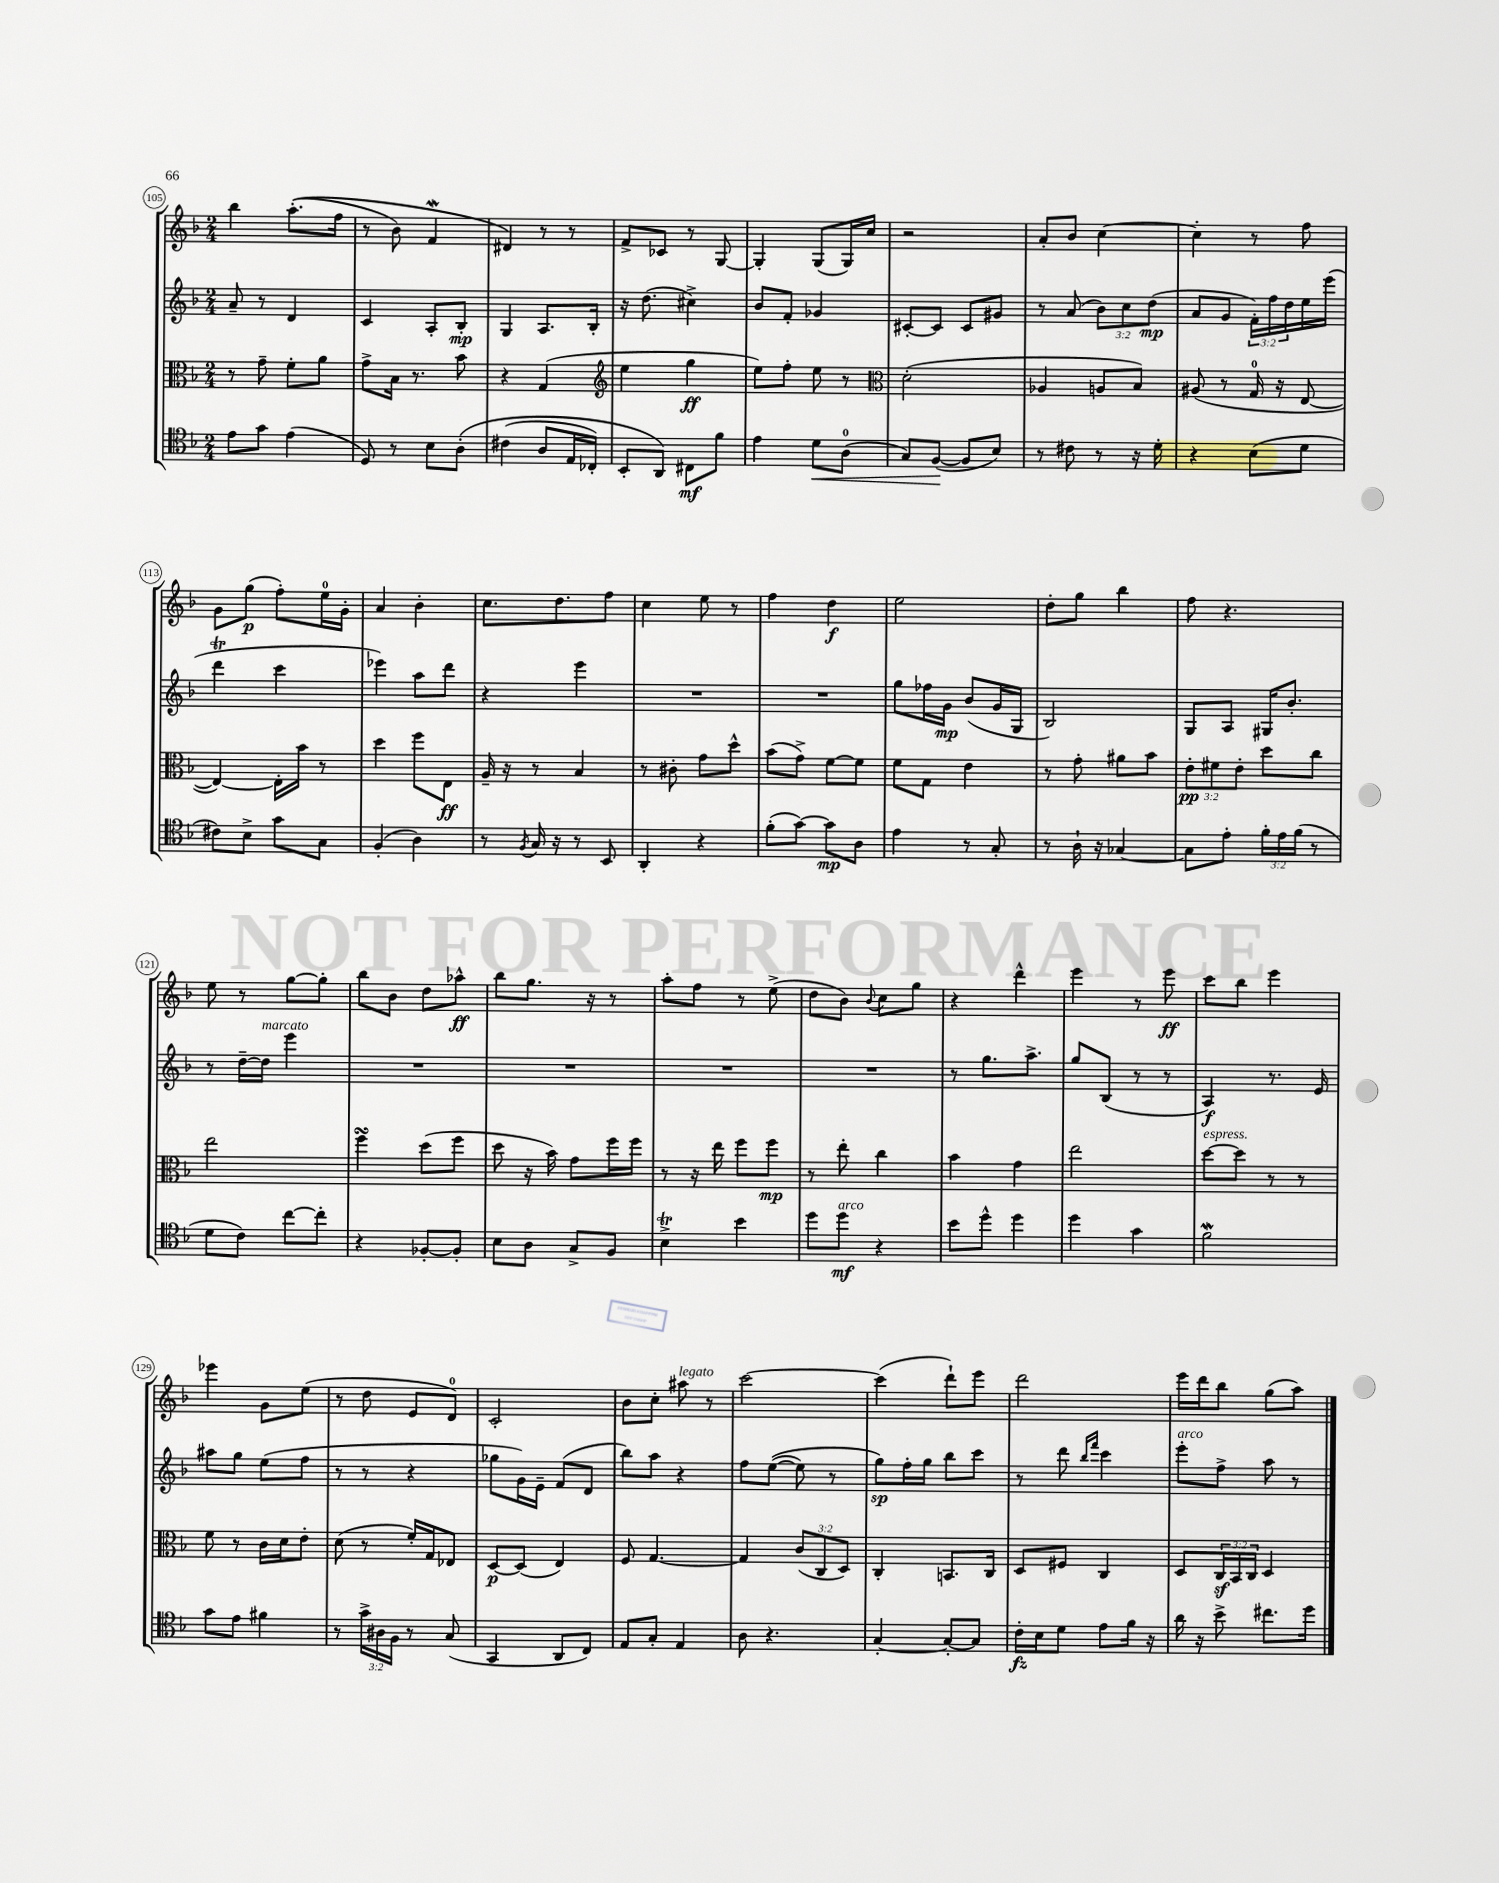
<<
\new StaffGroup <<
\new Staff = "s0" {
    \clef treble \key f \major \numericTimeSignature \time 2/4
    bes''4 a''8.-.(\( f''16 |
    r8 bes'8) f'4\mordent |
    dis'4\) r8 r8 |
    f'8-> ces'8 r8 g8~ |
    g4-. g8( g16) c''16 |
    r2 |
    a'8-. bes'8 c''4~ |
    c''4-. r8 f''8 |
    g'8 g''8\p( f''8-.) e''16-0 g'16-. |
    a'4 bes'4-. |
    c''8. d''8. f''8 |
    c''4 e''8 r8 |
    f''4 d''4\f |
    e''2 |
    d''8-. g''8 bes''4 |
    f''8 r4. |
    e''8 r8 g''8~ g''8-. |
    bes''8 bes'8 d''8 aes''8-^\ff |
    bes''8 g''8. r16 r8 |
    a''8-. f''8 r8 e''8->( |
    d''8 bes'8) \appoggiatura { bes'8 } c''8 g''8 |
    r4 d'''4-^ |
    e'''4 r8 e'''8\ff |
    c'''8 bes''8 e'''4 |
    ees'''4 g'8 e''8( |
    r8 d''8 e'8 d'8-0) |
    c'2-. |
    bes'8 c''8-. ais''8^\markup { \italic "legato" } r8 |
    c'''2~ |
    c'''4( d'''8-!) e'''8 |
    d'''2 |
    e'''16 d'''16 bes''8 g''8( a''8) \bar "|." |
}
\new Staff = "s1" {
    \clef treble \key f \major \numericTimeSignature \time 2/4 \override Staff.TupletNumber.text = #tuplet-number::calc-fraction-text
    a'8-- r8 d'4 |
    c'4 a8-. bes8-.\mp |
    g4 a8. bes16-. |
    r16 d''8.( cis''4->) |
    bes'8 f'8-. ges'4 |
    cis'8~-. cis'8 cis'8 gis'8 |
    r8 a'8( \tuplet 3/2 { bes'8) c''8 d''8\mp( } |
    a'8 g'8 \tuplet 3/2 { f'16-.) f''16 d''16 } e''16 e'''16( |
    d'''4\trill c'''4 |
    ees'''4) a''8 d'''8 |
    r4 e'''4 |
    R2 |
    R2 |
    g''8 fes''16 g'16\mp bes'8( g'16 g16 |
    bes2) |
    g8 a8 gis16 bes'8.-. |
    r8 d''16~-- d''16^\markup { \italic "marcato" } e'''4 |
    R2 |
    R2 |
    R2 |
    R2 |
    r8 g''8. a''8.-> |
    g''8 bes8( r8 r8 |
    a4\f) r8. e'16 |
    ais''8 g''8 e''8( f''8 |
    r8 r8 r4 |
    ges''8 g'16) e'16-- f'8( d'8 |
    bes''8) a''8 r4 |
    f''8 e''8~(\( e''8) r8 |
    g''8\sp\) f''16-. g''16 bes''8 c'''8 |
    r8 d'''8 \grace { bes''16 f'''16 } c'''4 |
    e'''8-.^\markup { \italic "arco" } f''8-> a''8 r8 \bar "|." |
}
\new Staff = "s2" {
    \clef alto \key f \major \numericTimeSignature \time 2/4 \override Staff.TupletNumber.text = #tuplet-number::calc-fraction-text
    r8 g'8-- f'8-. a'8 |
    g'8-> bes16 r8. bes'8 |
    r4 g4( |
    \clef treble e''4 g''4\ff |
    e''8) f''8-. e''8 r8 |
    \clef alto d'2-.( |
    aes4 a8 bes8) |
    ais8( r8 g16-0 r16 e8~ |
    e4~) e16-. bes'16 r8 |
    d''4 f''8 e8\ff |
    a16-- r16 r8 bes4 |
    r8 cis'8-. g'8 d''8-^ |
    bes'8( g'8->) f'8~ f'8 |
    f'8 g8 e'4 |
    r8 g'8-. ais'8 bes'8 |
    \tuplet 3/2 { e'8-.\pp fis'8 e'8-. } d''8 c''8 |
    e''2 |
    f''4\turn d''8( f''8 |
    d''8 r16 bes'16) g'8 f''16 f''16 |
    r8 r16 e''16 f''8 f''8\mp |
    r8 e''8-. c''4 |
    bes'4 g'4 |
    e''2 |
    d''8~^\markup { \italic "espress." } d''8 r8 r8 |
    f'8 r8 c'16 d'16 e'8-. |
    d'8( r8 f'16-.) g16 ees8 |
    d8~\p d8( e4) |
    f8 g4.~ |
    g4 \tuplet 3/2 { c'8( c8 d8) } |
    c4-. b,8. c16 |
    d8 fis8 c4 |
    d8 \tuplet 3/2 { c16\sf bes,16 c16 } d4 \bar "|." |
}
\new Staff = "s3" {
    \clef tenor \key f \major \numericTimeSignature \time 2/4 \override Staff.TupletNumber.text = #tuplet-number::calc-fraction-text
    e'8 g'8 e'4( |
    d8) r8 bes8 a8-.\( |
    cis'4( a8 e16 ces16-.) |
    bes,8-. a,8\) cis8\mf f'8 |
    e'4 d'8\< a8-0( |
    g8) f8~\!( f8 bes8) |
    r8 cis'8 r8 r16 d'16-. |
    r4 bes8( d'8 |
    cis'8) bes8-> g'8 g8 |
    f4-.( a4) |
    r8 \acciaccatura { f8 } g16 r16 r8 bes,8 |
    a,4-. r4 |
    f'8-.( g'8~) g'8\mp a8 |
    e'4 r8 g8-. |
    r8 a16-! r16 ges4~ |
    ges8 e'8-. \tuplet 3/2 { f'16-. e'16 f'16( } r8 |
    d'8 c'8) c''8~ c''8-. |
    r4 fes8~-. fes8-. |
    bes8 a8 g8-> f8 |
    bes4->\trill bes'4 |
    d''8 d''8\mf^\markup { \italic "arco" } r4 |
    bes'8 d''8-^ d''4 |
    d''4 g'4 |
    f'2\mordent |
    g'8 e'8 fis'4 |
    r8 \tuplet 3/2 { g'16-> ais16 f16 } r8 g8( |
    g,4 a,8 c8) |
    e8 g8-. e4 |
    a8 r4. |
    g4~-. g8~-. g8 |
    c'16-.\fz bes16 d'8 e'8 f'16 r16 |
    a'16 r16 bes'8-> cis''8. d''16 \bar "|." |
}
>>
>>
\layout { \context { \Score currentBarNumber = #105 \override BarNumber.stencil = #(make-stencil-circler 0.1 0.3 ly:text-interface::print) } }
